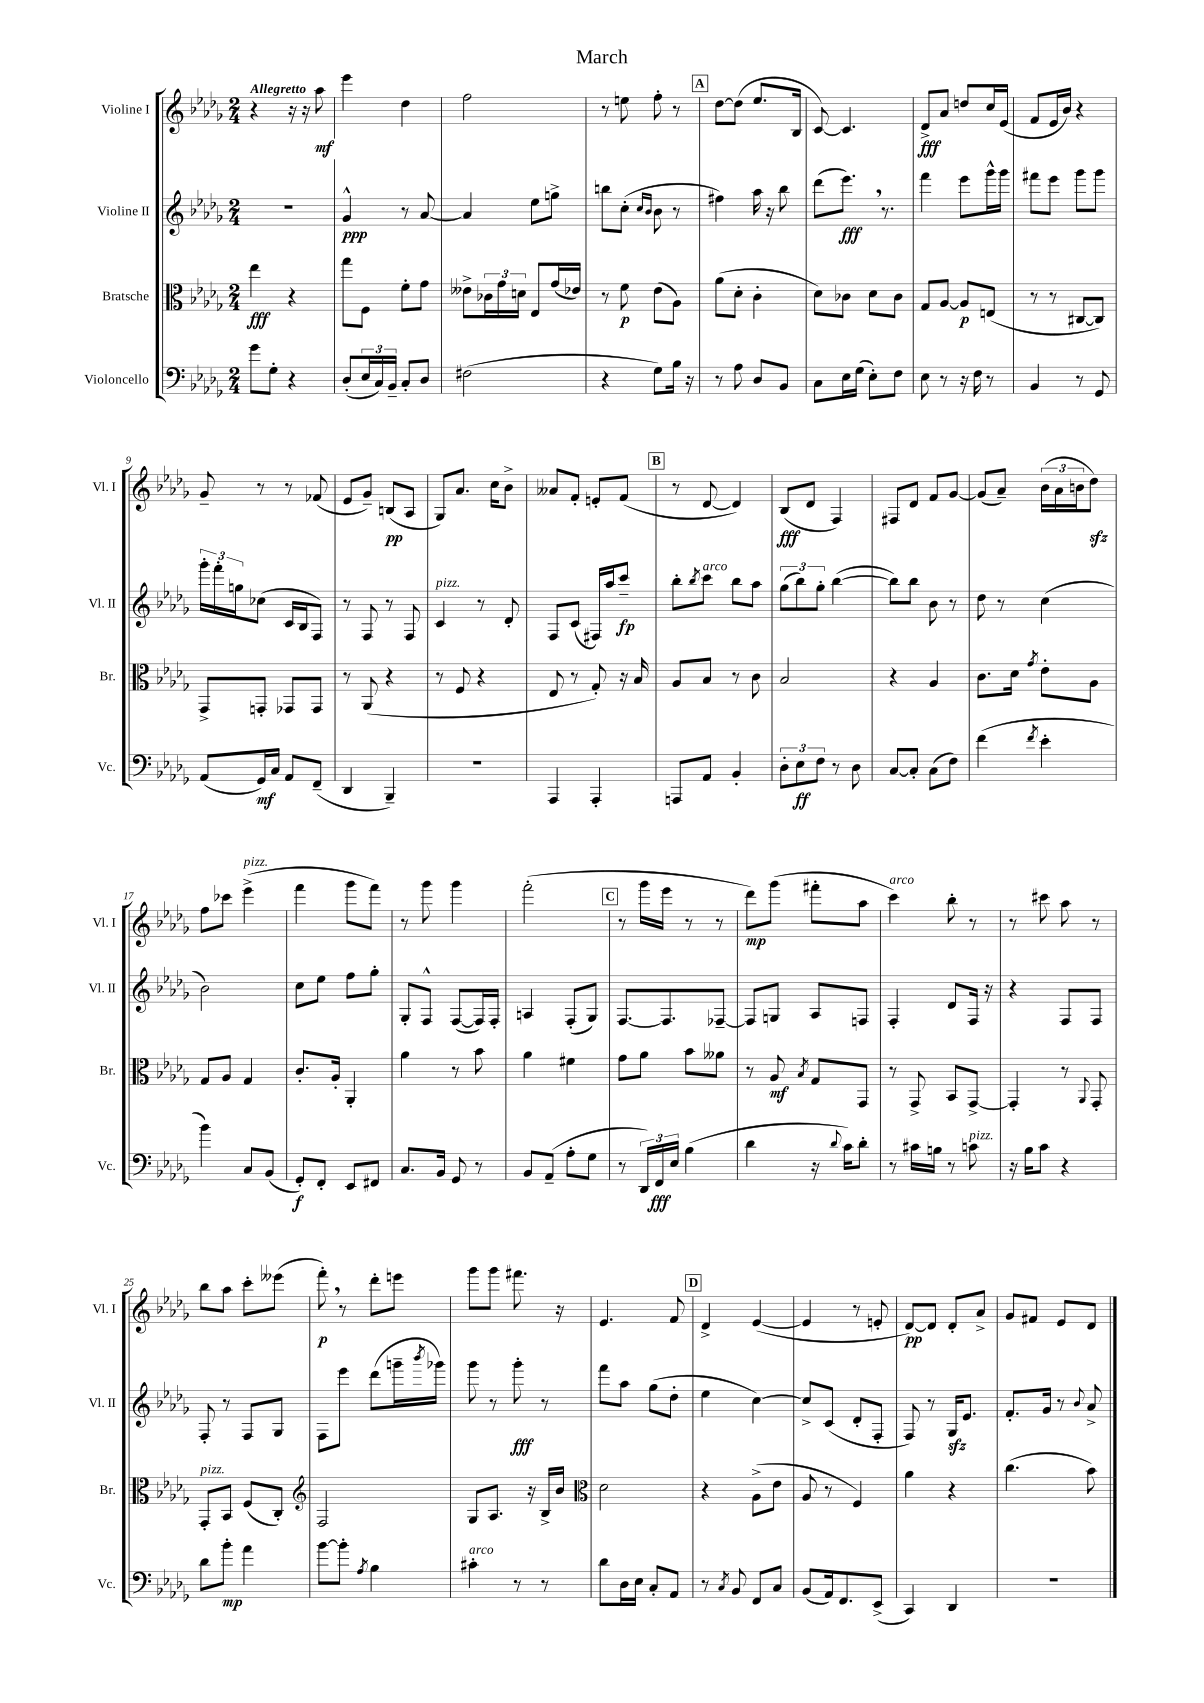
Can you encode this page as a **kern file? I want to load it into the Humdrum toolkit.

**kern	**kern	**kern	**kern
*staff4	*staff3	*staff2	*staff1
*clefF4	*clefC3	*clefG2	*clefG2
*k[b-e-a-d-g-]	*k[b-e-a-d-g-]	*k[b-e-a-d-g-]	*k[b-e-a-d-g-]
*M2/4	*M2/4	*M2/4	*M2/4
8g-	4ee-	2r	4r
8G-'	.	.	.
4r	4r	.	16r
.	.	.	16r
.	.	.	8aa-
=	=	=	=
(8D-'	8gg-	4g-^^	4eee-
24E-	8F	.	.
24C)	.	.	.
24BB-~	.	.	.
8C'	8f'	8r	4dd-
8D-	8g-	[8a-	.
=	=	=	=
(2F#	8e--^	4a-]	2ff
.	24c-	.	.
.	24g-	.	.
.	24d	.	.
.	8E-	8ee-	.
.	(16g-	8gg^	.
.	16e-)	.	.
=	=	=	=
4r	8r	8bb	8r
.	8f	(8cc'	8ee
.	.	16qqcc	.
.	.	16qqb-	.
8G-)	(8e-	8b-	8ff'
16B-	8A-)	8r	8r
16r	.	.	.
=	=	=	=
8r	(8a-	4ff#)	[8dd-
8A-	8d-'	.	(8dd-]
8D-	4c'	16aa-	8.ee-
.	.	16r	.
8BB-	.	8bb-	.
.	.	.	16B-
=	=	=	=
8C	8d-)	(8ddd-	[8c)
16E-	8c-	8.eee-)	4.c]
(16G-	.	.	.
8E-')	8d-	.	.
.	.	8.r	.
8F	8c-	.	.
=	=	=	=
8E-	8G-	4fff	8d-^
8r	[8A-	.	8a-
16r	8A-]	8eee-	8dd
16F	.	.	.
8r	(8E	16ggg-^^	16cc
.	.	16ggg-	(16e-
=	=	=	=
4BB-	8r	8fff#	8f
.	8r	8eee-	16e-
.	.	.	16b-)
8r	[8C#	8ggg-	4r
8GG-	8C#])	8ggg-	.
=	=	=	=
(8AA-	8GG-^	24ggg-'	8g-~
.	.	24fff'	.
.	.	24gg	.
16GG-)	8GG'	(8cc-	8r
16C	.	.	.
8AA-	8GG-	16c	8r
.	.	16B-	.
(8FF~	8GG-	8F)	(8f-
=	=	=	=
4DD-	8r	8r	8e-
.	(8AA-	8F	8g-~)
4BBB-~)	4r	8r	(8B
.	.	8F	8A-
=	=	=	=
2r	8r	4c	8G-)
.	8F	.	8.a-
.	4r	8r	.
.	.	.	16cc
.	.	8d-'	8b-^
=	=	=	=
4AAA-	8E-	8F	8a--
.	8r	(8c	8f'
4AAA-'	8G-')	16F#)	8e'
.	.	16aa-	.
.	16r	8ccc~	(8f
.	16B-	.	.
=	=	=	=
8AAA	8A-	8bb-'	8r
.	.	8qbb-	.
8AA-	8B-	8ccc	[8d-
4BB-'	8r	8bb-	4d-])
.	8c	8aa-	.
=	=	=	=
12D-'	2B-	(12gg-	(8B-
12E-	.	12bb-)	.
.	.	.	8d-
12F	.	12gg-'	.
8r	.	([4bb-	4F)
8D-	.	.	.
=	=	=	=
[8C	4r	8bb-])	8F#
8C']	.	8bb-	8d-
(8C	4A-	8b-	8f
8F)	.	8r	[8g-
=	=	=	=
(4f	8.c	8dd-	(8g-]
.	.	8r	8a-~)
.	16d-	.	.
8qf	8qg-	.	.
4e-'	8e-'	(4cc	(24b-
.	.	.	24a-
.	.	.	24b
.	8A-	.	8dd-)
=	=	=	=
4b-)	8G-	2b-)	8ff
.	8A-	.	8ccc-
8C	4G-	.	(4eee-^
(8BB-	.	.	.
=	=	=	=
8GG-')	8.c'	8cc	4fff
8FF'	.	8ee-	.
.	16A-'	.	.
8EE-	4AA-'	8ff	8ggg-
8FF#	.	8gg-'	8fff)
=	=	=	=
8.C	4a-	8G-'	8r
.	.	8F^^	8ggg-
16BB-	.	.	.
8GG-	8r	([8F	4ggg-
8r	8b-	16F])	.
.	.	16F'	.
=	=	=	=
8BB-	4a-	4A	(2fff'
(8AA-~	.	.	.
8A-'	4f#	(8F'	.
8G-	.	8G-)	.
=	=	=	=
8r	8g-	[8.F	8r
24DD-)	8a-	.	16ggg-
24FF	.	.	.
.	.	8.F]	16eee-
24E-	.	.	.
(4B-	8b-	.	8r
.	8a--	[8F-~	8r
=	=	=	=
4d-	8r	8F-]	8ddd-)
.	8A-	8G	(8ggg-
.	8qB-	.	.
16r	8G-	8A-	8fff#'
8qqd-	.	.	.
16c)	.	.	.
8d-'	8GG-	8F	8aa-
=	=	=	=
8r	8r	4F'	4ccc)
16c#	8GG-^	.	.
16B	.	.	.
8r	8BB-	8d-	8bb-'
8c	[8GG-^	16F	8r
.	.	16r	.
=	=	=	=
16r	4GG-']	4r	8r
16B-	.	.	.
8c	.	.	8ccc#
4r	8r	8F	8aa-
.	8qqAA-	.	.
.	8GG-'	8F	8r
=	=	=	=
8d-	8GG-'	8F'	8bb-
8b-'	8BB-	8r	8aa-
4a-	(8F	8F	8ccc'
.	8C')	8G-	(8eee--
=	=	=	=
*	*clefG2	*	*
[8b-	2F	8F	8fff')
8b-']	.	8eee-	8r
8qA-	.	.	.
4B-	.	(8ddd-	8ddd-'
.	.	16ggg~	8eee
.	.	8qbbb-	.
.	.	16ggg-)	.
=	=	=	=
4c#'	8G-	8ggg-	8ggg-
.	8.A-	8r	8ggg-
8r	.	8ggg-'	8.fff#
.	16r	.	.
8r	16B-^	8r	.
.	16b-	.	16r
=	=	=	=
*	*clefC3	*	*
8d-	2d-	8fff	4.e-
16D-	.	8aa-	.
16E-	.	.	.
8C'	.	(8gg-	.
8AA-	.	8dd-'	8f
=	=	=	=
8r	4r	4ee-	4d-^
8qC	.	.	.
8BB-	.	.	.
8FF	(8A-^	[4cc)	([4e-
8C	8e-	.	.
=	=	=	=
(8BB-	8A-	8cc^]	4e-]
16AA-)	8r	(8c	.
8.FF	.	.	.
.	4F)	8d-'	8r
(8EE-^	.	8F'	8e'
=	=	=	=
4CC)	4a-	8F)	[8d-)
.	.	8r	8d-]
4DD-	4r	16G-	8d-'
.	.	8.e-	.
.	.	.	8a-^
=	=	=	=
2r	(4.cc	8.f'	8g-
.	.	.	8f#
.	.	16g-	.
.	.	8r	8e-
.	.	8qqb-	.
.	8b-)	8a-^	8d-
==	==	==	==
*-	*-	*-	*-
